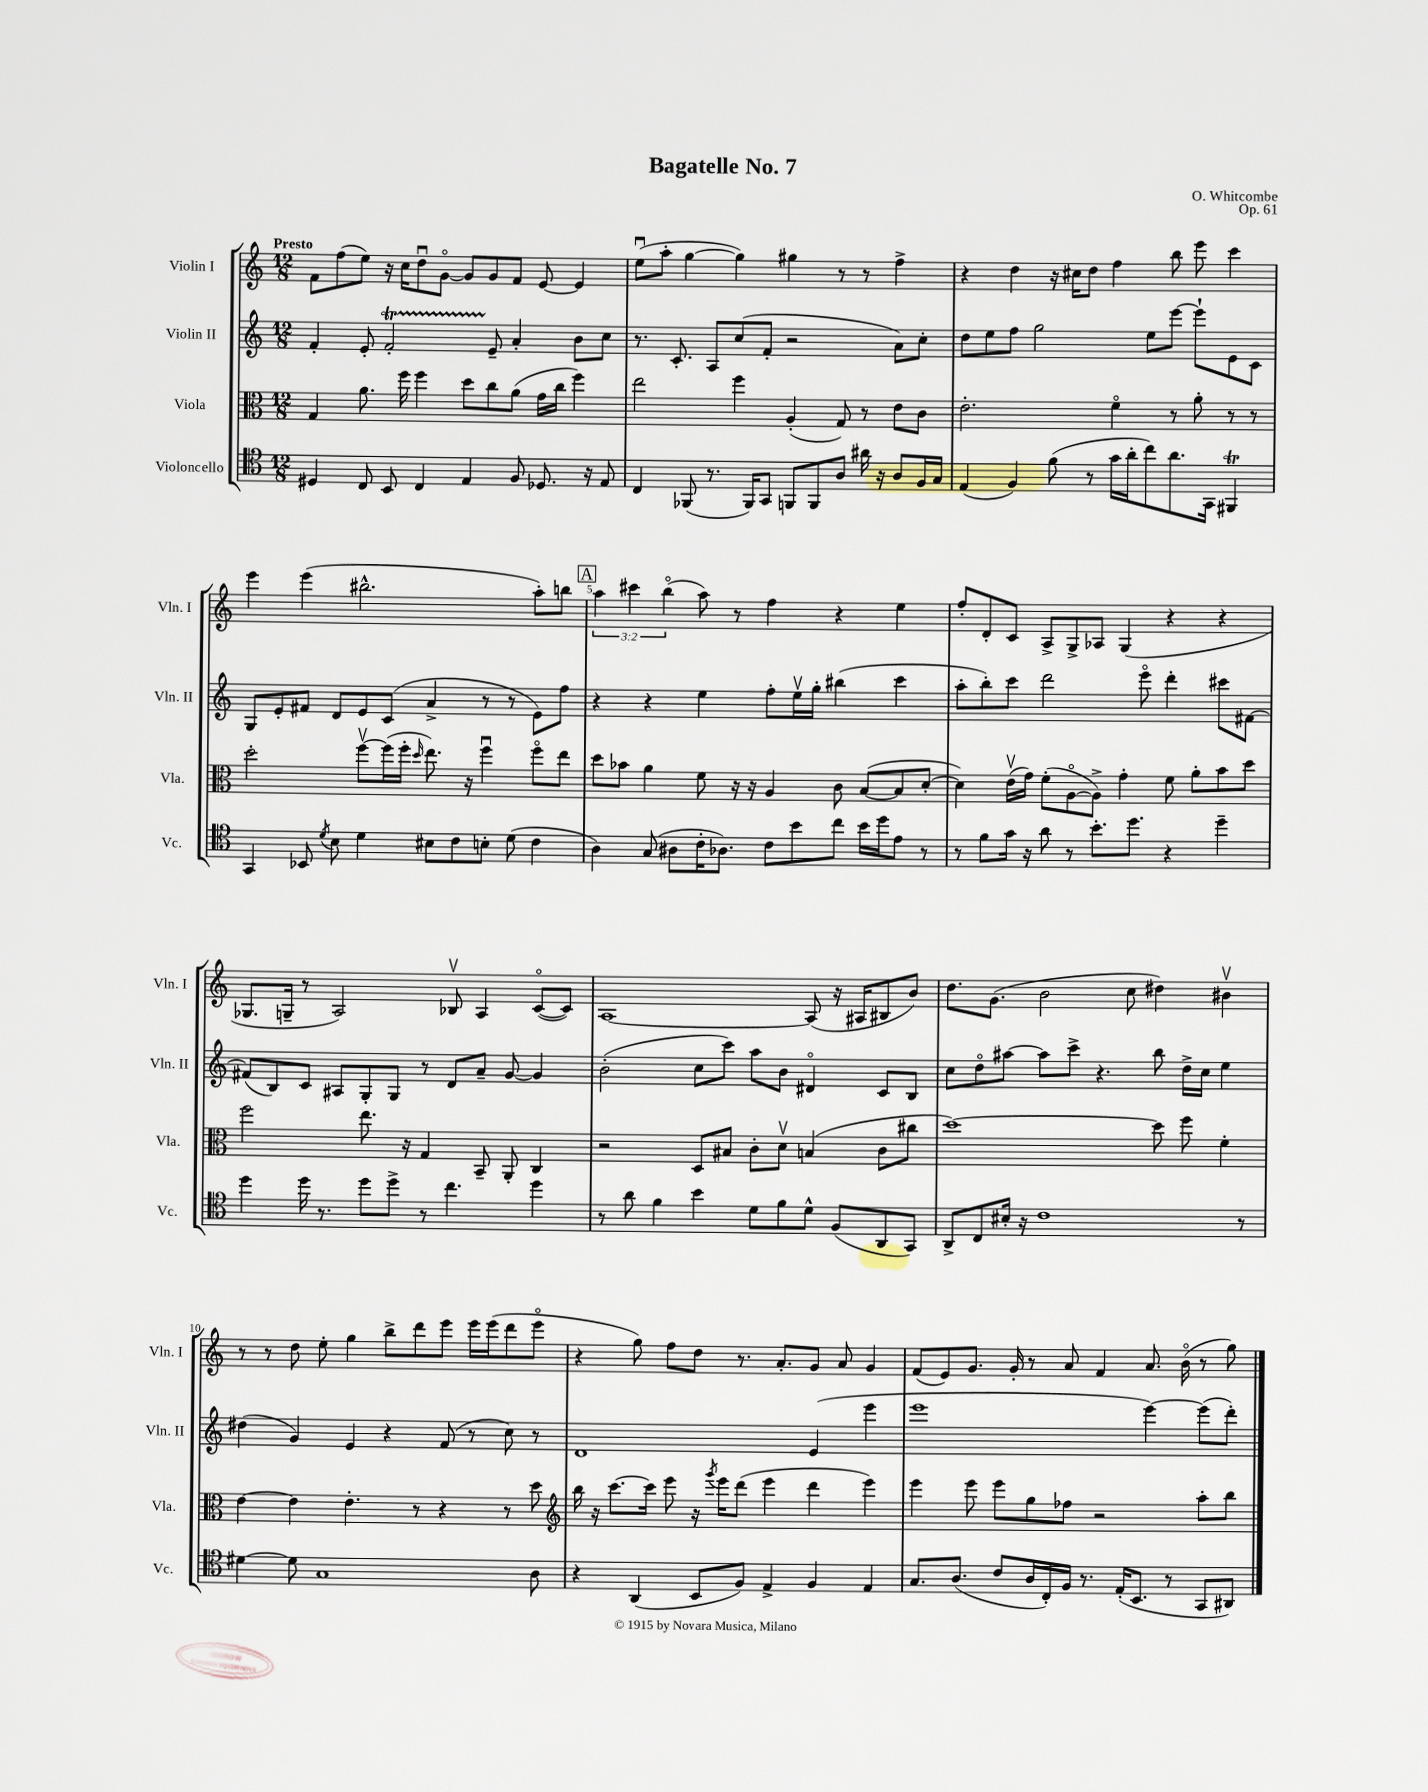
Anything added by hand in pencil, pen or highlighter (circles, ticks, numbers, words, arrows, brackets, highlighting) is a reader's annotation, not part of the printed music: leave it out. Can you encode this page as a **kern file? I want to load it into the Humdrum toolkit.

**kern	**kern	**kern	**kern
*staff4	*staff3	*staff2	*staff1
*clefC4	*clefC3	*clefG2	*clefG2
*k[]	*k[]	*k[]	*k[]
*M12/8	*M12/8	*M12/8	*M12/8
4D#	4G	4f'	8f
.	.	.	(8ff
8C	8.a	8e'	8ee)
8BB	.	2f'	16r
.	16ff	.	16cc
4C	4ff	.	8ddu
.	.	.	[8go
4E	8dd	.	8g]
.	8cc	8e~	8g
8F	(8a	4a'	8f
8.D-	16g	.	[8e
.	16cc	.	.
.	4ff)	8b	4e]
16r	.	.	.
8E	.	8cc	.
=	=	=	=
4C	2ee	8.r	(8eeu
.	.	.	8aa'
.	.	8.c'	.
(8FF-	.	.	[4gg
8.r	.	8A	.
.	4ff	(8cc	4gg])
16FF-)	.	.	.
8GG	.	8f'	.
8FF	(4A'	2r	4gg#
8FF	.	.	.
8A	8G)	.	8r
16a#	8r	.	8r
16r	.	.	.
8A	8e	8a)	4ff^
16F	8c	8cc'	.
16G	.	.	.
=	=	=	=
(4E	2.e'	8dd	4r
.	.	8ee	.
4F)	.	8ff	4dd
.	.	2gg	.
(8f	.	.	16r
.	.	.	16cc#
8r	.	.	8dd
16g	4fo	.	4ff
16a'	.	.	.
8cc)	.	8ee	.
8.a	8r	[8eee	8bb
.	8a'	8eee`]	8eee
16GG	.	.	.
4FF#	8r	8e	4ccc
.	8r	8c	.
=	=	=	=
4GG	2dd'	8G	4eee
.	.	8e'	.
8BB-	.	8f#	(4eee
8qd	.	.	.
8B	.	8d	.
4d	[8ffv	8e	2.bb#^^
.	(16ff]	(8c	.
.	16ff'	.	.
.	16qqdd	.	.
8B#	8.ee)	4a^	.
8c	.	.	.
.	16r	.	.
8B'	4ffu	8r	.
(8d	.	8r	.
4c	8ffo	8e)	8aa')
.	8ee	8ff	8bb
=	=	=	=
4A)	8dd	4r	6aa
.	8b-	.	.
.	.	.	6ccc#
(8G	4a	4r	.
.	.	.	(6bbo
8A#	.	.	.
16c'	8f	4ee	8aa)
8.A-)	.	.	.
.	16r	.	8r
.	16r	.	.
8c	4A	8ff'	4ff
8b	.	16eev	.
.	.	16gg'	.
8cc	8c	(4bb#	4r
16b	([8B	.	.
16dd	.	.	.
8e	8B]	4ccc	4ee
8r	[8d'	.	.
=	=	=	=
8r	4d])	8aa'	8ff'
8f	.	8bb')	8d'
16g	(16ev	8ccc	8c
16r	16g)	.	.
8a	(8f'	2ddd	8A^
8r	[8Ao	.	8G^
8.b'	8A^])	.	8A-
.	4g'	.	(4G
8.dd	.	.	.
.	.	8eeeo	.
4r	8f	4ddd'	4r
.	8a'	.	.
4dd~	8b	8ccc#	4r
.	8dd	[8f#	.
=	=	=	=
4dd	2ff	(8f#]	8.G-
.	.	8B)	.
.	.	.	16G~
16dd	.	8c	8r
8.r	.	.	.
.	.	8A#	2A)
8dd	8.ee	8G'	.
8dd^	.	8G	.
.	16r	.	.
8r	4G	8r	.
4.cc	.	8d	8B-v
.	8BB~	8a~	4A
.	8AA'	[8g	.
4dd	4C	4g]	([8co
.	.	.	8c])
=	=	=	=
8r	2r	(2b'	[1A
8a	.	.	.
4f	.	.	.
4b	8D	8cc	.
.	8B#	8ccc)	.
8d	8c'	8aa	.
8f	8dv	8b	.
8d^^	(4B	4d#o	(8A]
(8F	.	.	16r
.	.	.	16A#
8AA	8c	8c	8B#
8GG)	8cc#	8B	8b)
=	=	=	=
8AA^	[1dd)	8cc	8.dd
8C	.	8ddo	.
.	.	.	(8.g
16B#'	.	[8aa#	.
16r	.	.	.
1c	.	8aa#]	2b
.	.	8ccc^	.
.	.	4.r	.
.	.	.	8cc
.	8dd]	8bb	4dd#)
.	8ff	16dd^	.
.	.	16cc	.
.	4f'	4ee	4b#v
8r	.	.	.
=	=	=	=
[4d#	[4e	(4dd#	8r
.	.	.	8r
8d#]	4e]	4g)	8dd
1G	.	.	8ee'
.	4.e'	4e	4gg
.	.	4r	8bb^
.	8r	.	8ddd
.	4r	(8f	8eee
.	.	8r	16eee
.	.	.	(16eee
.	8r	8cc)	8ddd
8A	8dd	8r	8eeeo
=	=	=	=
*	*clefG2	*	*
4r	16bb	1d	4r
.	16r	.	.
.	[8.ccc	.	.
(4AA	.	.	8gg)
.	16ccc]	.	.
.	8eee	.	8ff
8BB	16r	.	8dd
.	8qggg	.	.
.	16eee	.	.
8F)	(8ddd	.	8.r
4E^	4eee	.	.
.	.	.	8.a'
4F	4ddd	(4e	8g
.	.	.	8a
4E	4eee)	4eee	4g
=	=	=	=
8.G	4eee	1eee	(8f
.	.	.	8e)
(8.A	.	.	.
.	8eee	.	8.g
8c	8eee	.	.
.	.	.	16g'
16A	8gg	.	8r
16C')	.	.	.
16F	8ff-	.	8a
8.r	.	.	.
.	2r	.	4f
(16E'	.	.	.
8.BB	.	.	.
.	.	[4eee)	8.a
8r	.	.	.
.	.	.	(16bo
8GG	8aa'	(8eee]	8r
8AA#)	8bb	8ddd')	8gg)
==	==	==	==
*-	*-	*-	*-
